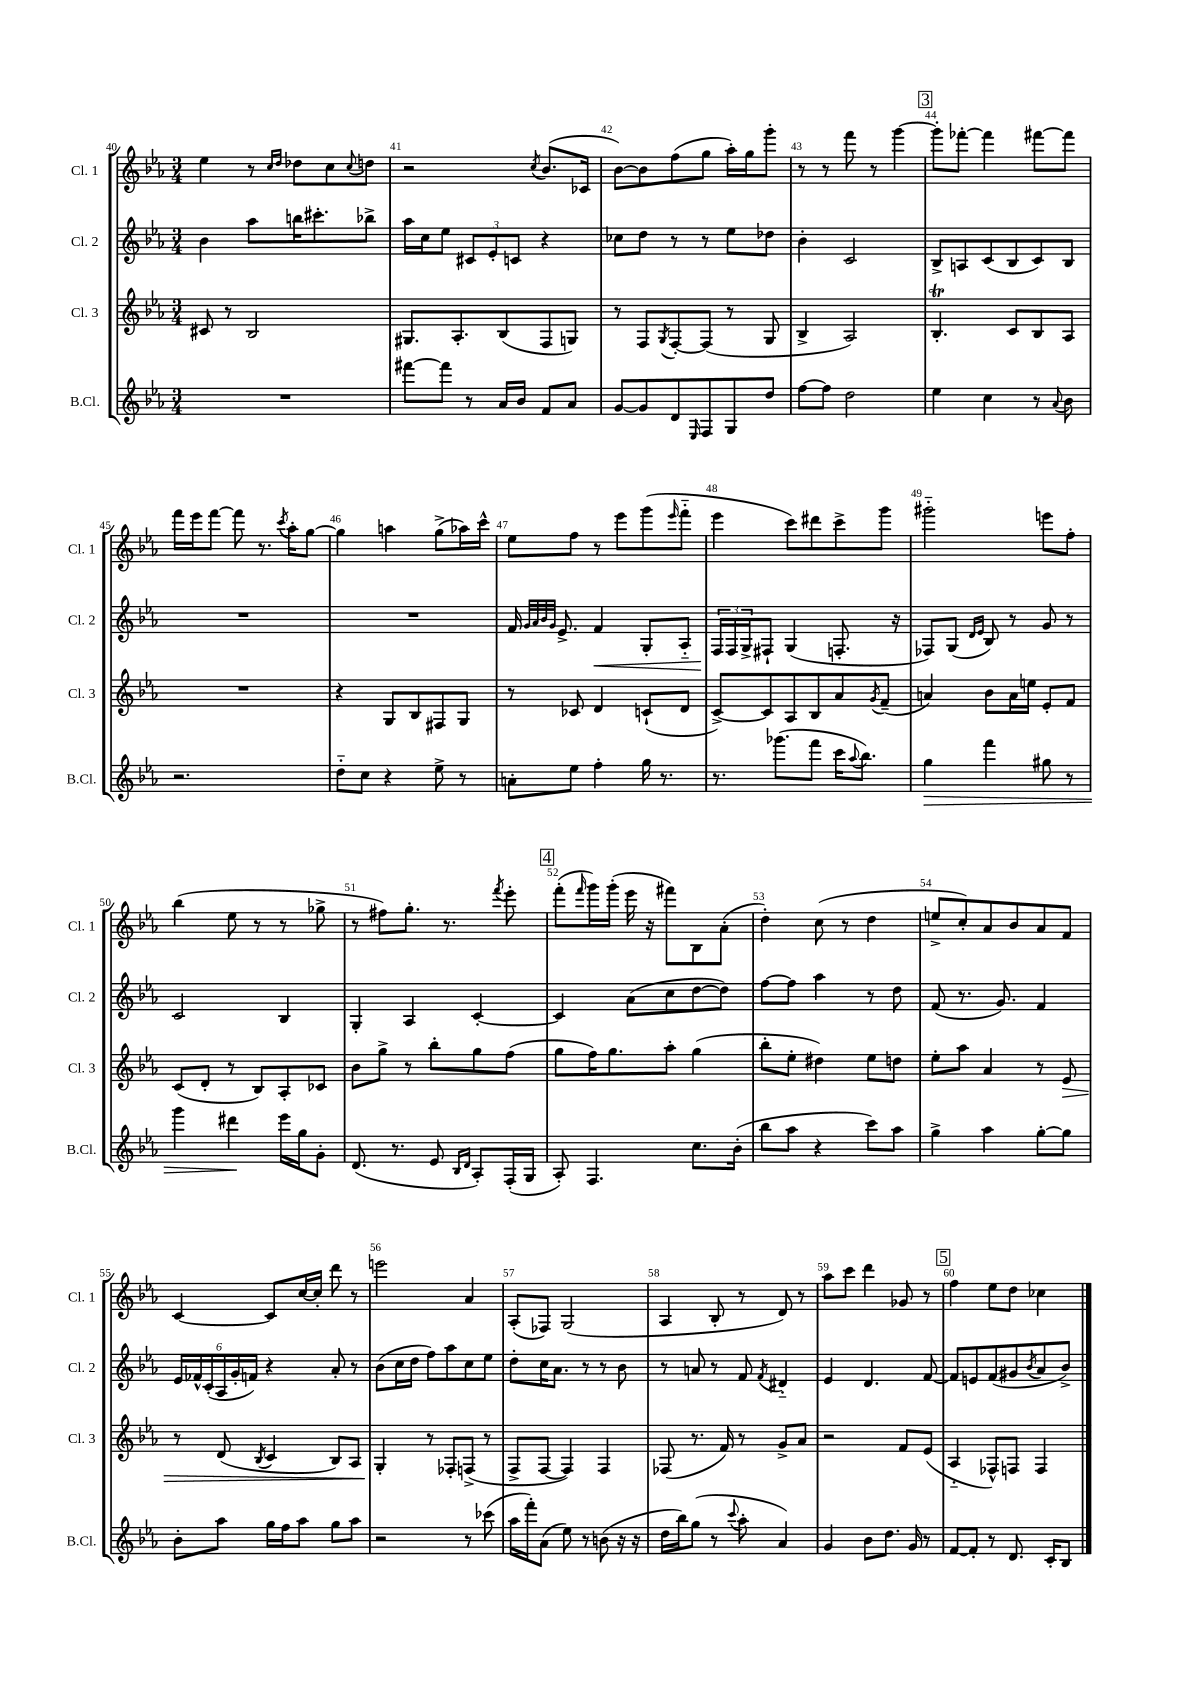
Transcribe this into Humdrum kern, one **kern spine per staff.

**kern	**kern	**kern	**kern
*staff4	*staff3	*staff2	*staff1
*clefG2	*clefG2	*clefG2	*clefG2
*k[b-e-a-]	*k[b-e-a-]	*k[b-e-a-]	*k[b-e-a-]
*M3/4	*M3/4	*M3/4	*M3/4
2.r	8c#	4b-	4ee-
.	8r	.	.
.	2B-	8aa-	8r
.	.	.	16qqcc
.	.	.	16qqdd
.	.	16bb	8dd-
.	.	8.ccc#'	.
.	.	.	8cc
.	.	.	8qqcc
.	.	8bb-^	8dd
=	=	=	=
[8fff#	8.G#	16aa-	2r
.	.	16cc	.
8fff#]	.	8ee-	.
.	8.A-'	.	.
8r	.	12c#	.
.	.	12e-'	.
16a-	(8B-	.	.
.	.	12c	.
16b-	.	.	.
.	.	.	8qcc
8f	8F	4r	(8.b-
8a-	8G)	.	.
.	.	.	16c-
=	=	=	=
[8g	8r	8cc-	[8b-)
8g]	8F	8dd	8b-]
.	8qG	.	.
8d	[8F'	8r	(8ff
16qqE-	.	.	.
8F	(8F]	8r	8gg
8G	8r	8ee-	16aa-')
.	.	.	16gg
8dd	8G	8dd-	8ggg'
=	=	=	=
[8ff	4B-^	4b-'	8r
8ff]	.	.	8r
2dd	2A-)	2c	8fff
.	.	.	8r
.	.	.	[4ggg
=	=	=	=
4ee-	4.B-'	8B-^	8ggg']
.	.	8A	[8fff-'
4cc	.	(8c	4fff-]
.	8c	8B-	.
8r	8B-	8c)	[8fff#
8qqa-	.	.	.
8b-	8A-	8B-	8fff#]
=	=	=	=
2.r	2.r	2.r	16fff
.	.	.	16eee-
.	.	.	[8fff
.	.	.	8fff]
.	.	.	8.r
.	.	.	8qccc
.	.	.	16aa-'
.	.	.	[8gg
=	=	=	=
8dd'~	4r	2.r	4gg]
8cc	.	.	.
4r	8G	.	4aa
.	8B-	.	.
8ee-^	8F#	.	(8gg^
8r	8G	.	16aa-)
.	.	.	16ccc^^
=	=	=	=
8a'	8r	16f	8ee-
.	.	32qqg	.
.	.	32qqa-	.
.	.	32qqb-	.
.	.	32qqg	.
.	.	8.e-^	.
8ee-	8c-	.	8ff
4ff'	4d	4f	8r
.	.	.	8eee-
16gg	(8c`	8G'	(8ggg
8.r	.	.	.
.	.	.	16qqeee-
.	8d	8A-'~	8fff'~
=	=	=	=
8.r	[8c^)	24F	4eee-
.	.	24F	.
.	.	24G^	.
.	8c]	8F#`	.
(8.ggg-	.	.	.
.	8A-	(4G	8ccc)
8fff	8B-	.	8ddd#
16ccc	8a-	8.F'	8ccc^
8qqaa-	.	.	.
8.bb-)	.	.	.
.	8qg	.	.
.	(8f~	.	8ggg
.	.	16r	.
=	=	=	=
4gg	4a)	8F-)	2ggg#'~
.	.	(8G	.
.	.	16qqd	.
.	.	16qqe-	.
4fff	8b-	8B-)	.
.	16a	8r	.
.	16ee	.	.
8gg#	8e-'	8g	8eee
8r	8f	8r	8ff'
=	=	=	=
4ggg	(8c	2c	(4bb-
.	8d'	.	.
4ddd#	8r	.	8ee-
.	8B-)	.	8r
16eee-	8A-'	4B-	8r
16gg	.	.	.
8g'	8c-	.	8gg-^
=	=	=	=
(8.d	8b-	4G'	8r
.	8gg^	.	8ff#)
8.r	.	.	.
.	8r	4A-	8.gg'
8e-	8bb-'	.	.
.	.	.	8.r
16qqB-	.	.	.
16qqd	.	.	.
8A-')	8gg	[4c'	.
.	.	.	8qfff
(16F'	(8ff	.	8eee-'
16G	.	.	.
=	=	=	=
8A-')	8gg	4c]	(8fff'
.	.	.	16qqfff
4.F	16ff)	.	16ggg)
.	8.gg	.	(16ggg'
.	.	(8a-	16eee-
.	.	.	16r
.	8aa-'	8cc	8fff#)
8.cc	(4gg	[8dd	8B-
.	.	8dd])	(8a-'
(16b-'	.	.	.
=	=	=	=
8bb-	8bb-'	[8ff	4dd')
8aa-	8ee-'	8ff]	.
4r	4dd#)	4aa-	(8cc
.	.	.	8r
8ccc)	8ee-	8r	4dd
8aa-	8dd	8dd	.
=	=	=	=
4gg^	8ee-'	(8f	8ee^
.	8aa-	8.r	8cc')
4aa-	4a-	.	8a-
.	.	8.g)	.
.	.	.	8b-
[8gg'	8r	4f	8a-
8gg]	8e-	.	8f
=	=	=	=
8b-'	8r	24e-	[4c
.	.	24f-^^	.
.	.	(24c'	.
8aa-	(8d	24A-	.
.	.	24g'	.
.	.	24f)	.
.	8qB-	.	.
16gg	4c	4r	8c]
16ff	.	.	.
8aa-	.	.	[16cc
.	.	.	16cc']
8gg	8B-)	8a-'	8ddd
8aa-	8A-	8r	8r
=	=	=	=
2r	4G'	(8b-	2eee
.	.	16cc	.
.	.	16dd	.
.	8r	8ff)	.
.	8F-'	8aa-	.
8r	(8F^	8cc	4a-
(8ccc-	8r	8ee-	.
=	=	=	=
16aa-	8F^	8dd'	(8A-'
16fff')	.	.	.
(8a-	[8F	16cc	8F-)
.	.	8.a-	.
8ee-)	4F])	.	(2G
8r	.	8r	.
(8b	4F	8r	.
16r	.	8b-	.
16r	.	.	.
=	=	=	=
16dd	(8F-	8r	4A-
16bb-)	.	.	.
(8gg	8.r	8a	.
8r	.	8r	8B-'
.	16f)	.	.
8qqccc	.	.	.
8aa-'	8r	8f	8r
.	.	8qf	.
4a-)	8g^	4d#'~	8d)
.	8a-	.	8r
=	=	=	=
4g	2r	4e-	8aa-
.	.	.	8ccc
8b-	.	4.d	4ddd
8.dd	.	.	.
.	8f	.	8g-
16g	.	.	.
8r	(8e-	[8f	8r
=	=	=	=
[8f	4A-'~	8f]	4ff
8f']	.	8e	.
8r	8F-^^)	(8f	8ee-
8.d	8F	8g#	8dd
.	.	8qb-	.
.	4F	8a-	4cc-
16c'	.	.	.
8B-	.	8b-^)	.
==	==	==	==
*-	*-	*-	*-
